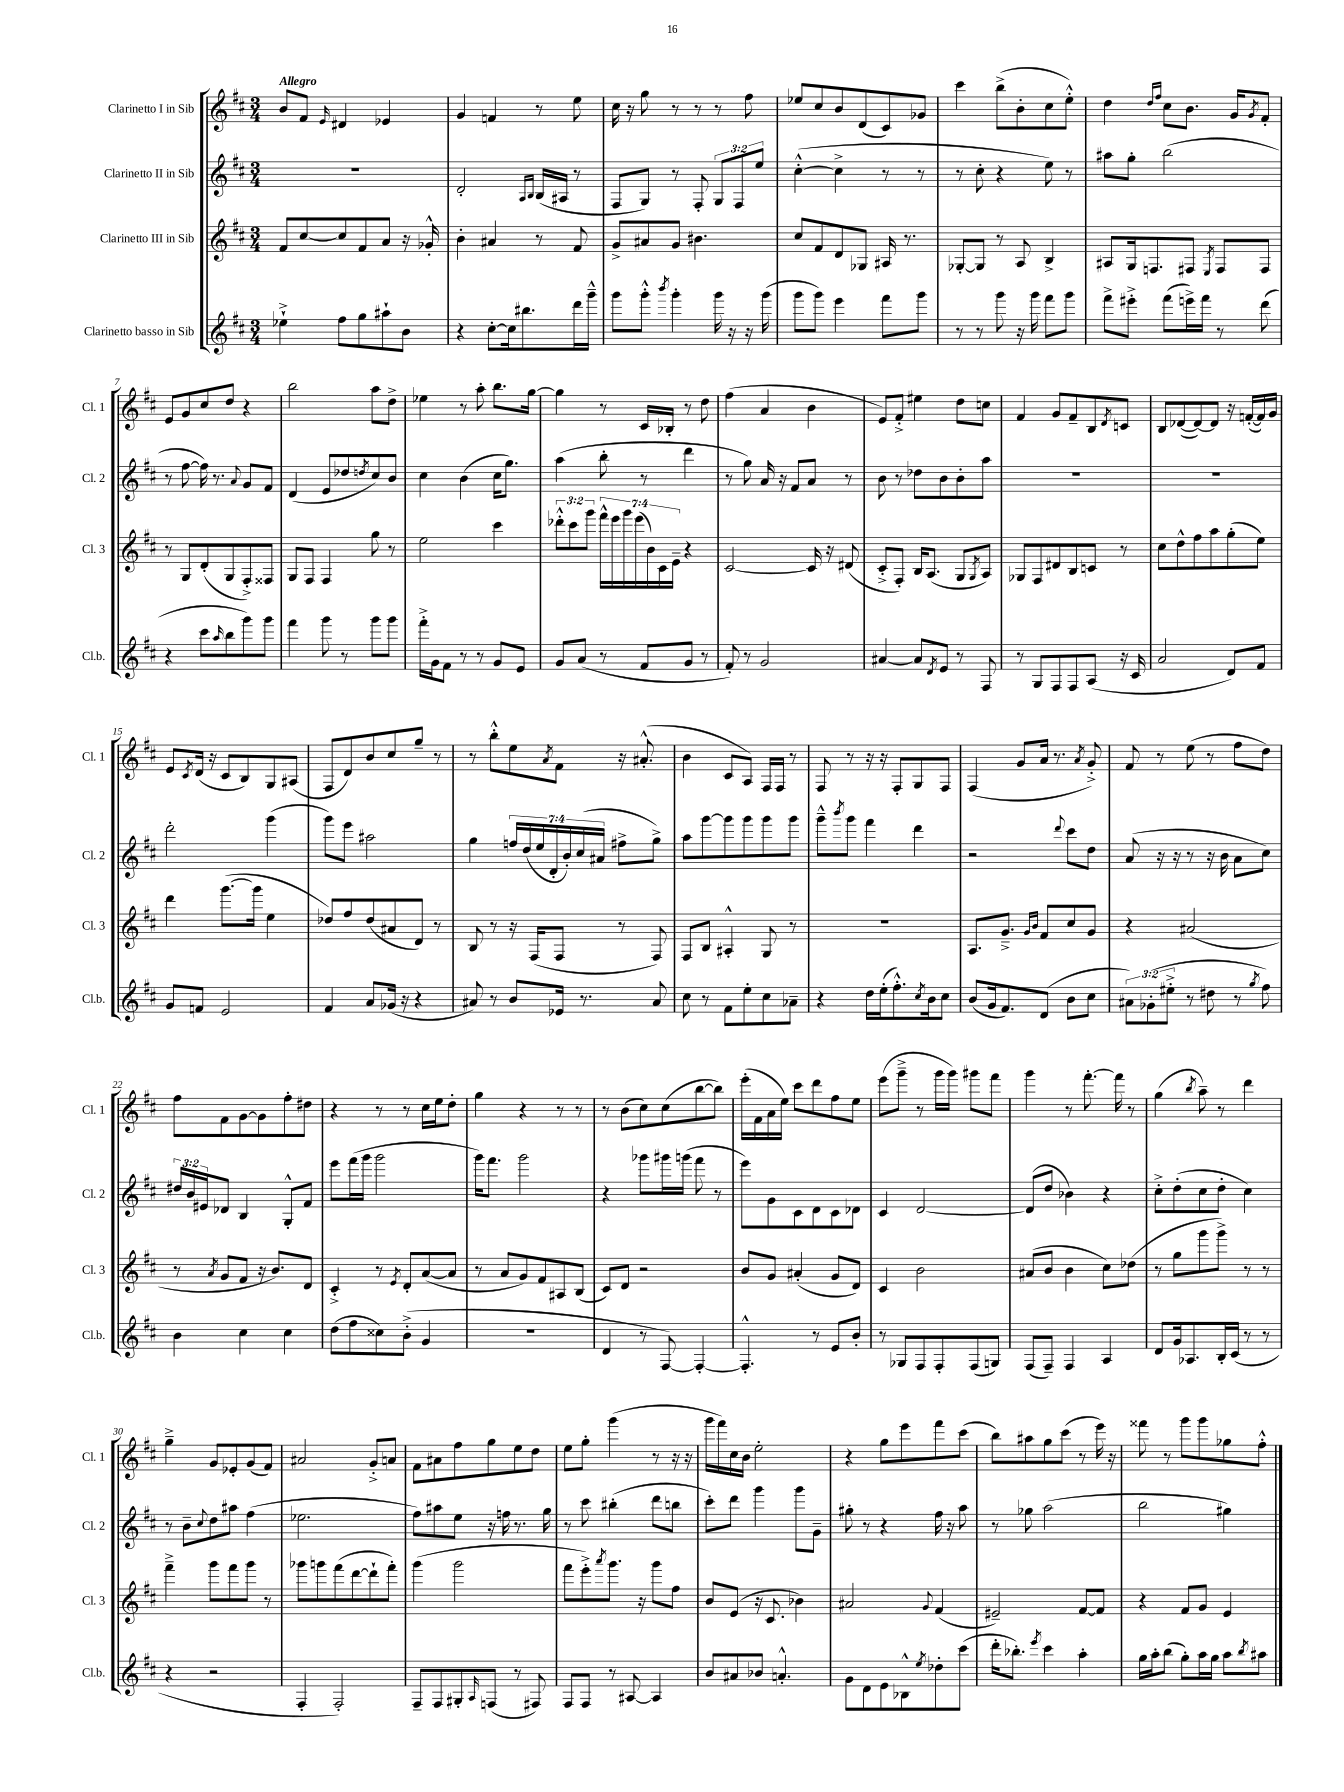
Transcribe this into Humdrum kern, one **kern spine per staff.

**kern	**kern	**kern	**kern
*staff4	*staff3	*staff2	*staff1
*clefG2	*clefG2	*clefG2	*clefG2
*k[f#c#]	*k[f#c#]	*k[f#c#]	*k[f#c#]
*M3/4	*M3/4	*M3/4	*M3/4
4ee-`^	8f#	2.r	8b
.	[8cc#	.	8f#
.	.	.	16qqe
8ff#	8cc#]	.	4d#
8gg	8f#	.	.
8aa#`	8a	.	4e-
8b	16r	.	.
.	16g-'^^	.	.
=	=	=	=
4r	4b'	2d'	4g
[8cc#'	4a#	.	4f
16cc#]	.	.	.
8.bb#	.	.	.
.	.	16qqA	.
.	.	16qqB	.
.	8r	(16B	8r
.	.	16A#	.
16ddd	8f#	8r	8ee
16ggg~^^	.	.	.
=	=	=	=
8ggg	8g^	8F#	16cc#
.	.	.	16r
8ggg'^^	8a#	8G)	8gg
8qbbb	.	.	.
4ggg'	8g	8r	8r
.	4.b#	8F#'	8r
16ggg	.	12G	8r
16r	.	.	.
.	.	12F#	.
16r	.	.	8ff#
.	.	12ee	.
(16ggg	.	.	.
=	=	=	=
8ggg	8cc#	([4cc#'^^	8ee-
8ggg)	8f#	.	8cc#
4eee	8d	4cc#^]	8b
.	8G-	.	(8d
8fff#	16A#	8r	8c#)
.	8.r	.	.
8ggg	.	8r	8g-
=	=	=	=
8r	[8G-'	8r	4ccc#
8r	8G-]	8cc#'	.
8ggg	8r	4r	(8bb^
16r	8A	.	8b'
16ggg	.	.	.
8fff#	4B^	8ee)	8cc#
8ggg	.	8r	8ee'^^)
=	=	=	=
8fff#^	8A#	8aa#	4dd
8eee#'^	16G	8gg'	.
.	8.F	.	.
.	.	.	16qqdd
.	.	.	16qqff#
(8fff#	.	(2bb	8cc#
16eee^)	8F#	.	8.b
16fff#	.	.	.
.	8qE	.	.
8r	8F#	.	.
.	.	.	16g
.	.	.	8qg
(8ddd	8F#	.	8f#'
=	=	=	=
4r	8r	8r	8e
.	8G	[8ff#	8g
8ccc#	(8d'	16ff#])	8cc#
.	.	8.r	.
16qqaa	.	.	.
8bb	8G	.	8dd
.	.	8qqa	.
8ggg)	8F#'^)	8g	4r
8ggg	8F##	8f#	.
=	=	=	=
4fff#	8G	(4d	2bb
.	8F#	.	.
8ggg	4F#	8e	.
8r	.	8dd-	.
.	.	8qdd	.
8ggg	8gg	8cc#)	8aa
8ggg	8r	8b	8dd^
=	=	=	=
16fff#'^	2ee	4cc#	4ee-
16g	.	.	.
8f#	.	.	.
8r	.	(4b	8r
8r	.	.	8aa'
8g	4ccc#	16cc#	8.bb
.	.	8.gg)	.
8e	.	.	.
.	.	.	[16gg
=	=	=	=
8g	12ddd-'^^	(4aa	4gg]
.	12ccc#	.	.
(8a	.	.	.
.	12ggg	.	.
8r	28fff#^^	8bb'	8r
.	28eee	.	.
.	28ggg	.	.
.	(28eee	.	.
8f#	.	8r	16c#
.	28b)	.	.
.	28c#	.	.
.	.	.	16B-'
.	28e~	.	.
8g	4r	4ddd	8r
8r	.	.	8dd
=	=	=	=
8f#')	[2c#	8r	(4ff#
8r	.	8gg)	.
2g	.	16a	4a
.	.	16r	.
.	.	8f#	.
.	16c#]	8a	4b
.	16r	.	.
.	(8d#	8r	.
=	=	=	=
[4a#	8c#'^	8b	8e)
.	8F#')	8r	8f#'^
8a#]	16B	8dd-	4ee#
.	(8.A	.	.
8qd	.	.	.
8e	.	8b	.
8r	8G	8b'	8dd
.	8qG	.	.
8F#	8A)	8aa	8cc
=	=	=	=
8r	8G-	2.r	4f#
8G	8F#	.	.
8F#	8d#	.	8g
8F#	8B	.	8f#~
(8A	8c	.	8B
.	.	.	8qd
16r	8r	.	8c
16c#	.	.	.
=	=	=	=
2a	8cc#	2.r	8B
.	8dd^^	.	([8d-
.	8ff#	.	8d-_)
.	8aa	.	8d-]
8d)	(8gg'	.	16r
.	.	.	([16f'
8f#	8ee)	.	16f])
.	.	.	16g
=	=	=	=
8g	4ddd	2ddd'	8e
.	.	.	8qc#
8f	.	.	(16d
.	.	.	16r
2e	([8.ggg	.	8c#
.	.	.	8B)
.	16ggg]	.	.
.	4ee	(4ggg	8G
.	.	.	(8A#
=	=	=	=
4f#	8dd-)	8ggg)	8F#
.	8ff#	8eee	8d)
8a	(8dd-	2aa#	8b
(16g-	8a#	.	8cc#
16r	.	.	.
4r	8d)	.	8gg~
.	8r	.	8r
=	=	=	=
8a#)	8B	4gg	8r
8r	8r	.	8bb'^^
8b	16r	28ff	8ee
.	.	(28dd	.
.	(16F#	.	.
.	.	28ee	.
.	.	28d'	.
.	.	.	8qa
16e-	8F#	.	8f#
.	.	28b')	.
.	.	(28cc#	.
8.r	.	.	.
.	.	28a#	.
.	8r	8ff#^	16r
.	.	.	(8.a#'^^
8a#	8F#)	8gg^)	.
=	=	=	=
8cc#	8F#	8aa	4b
8r	8B	[8ggg	.
8f#	4A#'^^	8ggg]	8c#
8ee'	.	8ggg	8A)
8cc#	8G	8ggg	16F#
.	.	.	16F#
8a-~	8r	8ggg	8r
=	=	=	=
4r	2.r	8ggg~^^	8F#
.	.	8qbbb	.
.	.	8ggg	8r
16dd	.	4fff#	16r
(16ee'	.	.	16r
8.ff#'^^)	.	.	8F#'
.	.	4ddd	8G
8qcc#	.	.	.
16b	.	.	.
8cc#	.	.	8F#
=	=	=	=
(8b	8.A	2r	(4F#
16g	.	.	.
8.f#)	8.g~^	.	.
.	.	.	8g
.	16qqg	.	.
.	16qqb	.	.
(8d	8f#	.	16a
.	.	.	8.r
.	.	8qqddd	.
8b	8cc#	8ccc#	.
.	.	.	8qa
8cc#	8g	8dd	8g'^)
=	=	=	=
12a#)	4r	(8a	8f#
(12g-'	.	.	.
.	.	16r	8r
12ee#'^	.	.	.
.	.	16r	.
8r	(2a#	8r	(8ee
8dd#	.	16r	8r
.	.	16b	.
8r	.	8a	8ff#
8qgg	.	.	.
8ff#)	.	8cc#)	8dd)
=	=	=	=
4b	8r	24dd#	8ff#
.	.	24b	.
.	.	24e#	.
.	8qa	.	.
.	8g	8d-	8f#
4cc#	8f#	4B	[8g
.	16r	.	8g]
.	8.b)	.	.
4cc#	.	8G'^^	8ff#'
.	8d	8f#	8dd#
=	=	=	=
(8dd	4c#'^	8eee	4r
8ff#	.	(16fff#	.
.	.	16ggg	.
8cc##)	8r	2ggg	8r
.	8qe	.	.
(8b'^	8d'	.	8r
4g	([8a	.	16cc#
.	.	.	16ee
.	8a]	.	8dd'
=	=	=	=
2.r	8r	16ggg)	4gg
.	.	8.fff#	.
.	8a	.	.
.	8g)	2ggg	4r
.	8f#	.	.
.	8A#	.	8r
.	(8B	.	8r
=	=	=	=
4d	8c#)	4r	8r
.	8d	.	(8b
8r	2r	8ggg-	8cc#)
[8F#)	.	16ggg#	(8cc#
.	.	(16ggg	.
4F#'_	.	8fff#	[8bb
.	.	8r	8bb])
=	=	=	=
4.F#'^^]	8b	8eee)	(16eee'
.	.	.	16f#
.	8g	8g	16a
.	.	.	16ee)
.	(4a#'	8c#	8ccc#
8r	.	8d	8ddd
8e	8g	8c#	8ff#
8b'	8d)	8d-	8ee
=	=	=	=
8r	4c#	4c#	(8eee
8G-	.	.	8ggg~^
8F#	2b	[2d	8r
8F#'	.	.	16ggg
.	.	.	16ggg)
(8F#	.	.	8ggg#
8G)	.	.	8fff#
=	=	=	=
(8F#	(8a#	(8d]	4ggg
8F#~)	8b	8dd	.
4F#	4b	4b-)	8r
.	.	.	[8.fff#'
4A	8cc#)	4r	.
.	.	.	16fff#]
.	(8dd-	.	8r
=	=	=	=
8d	8r	8cc#'^	(4gg
16g	8gg	(8dd'	.
8.A-	.	.	.
.	.	.	8qbb
.	8ggg	8cc#	8aa~)
16B'	8ggg^)	8dd'	8r
(16c#	.	.	.
8r	8r	4cc#)	4ddd
8r	8r	.	.
=	=	=	=
4r	4fff#~^	8r	4gg~^
.	.	8b~	.
.	.	8qqcc#	.
2r	8ggg	8dd	8g
.	8fff#	8aa#	8e-'
.	8ggg	(4ff#	(8g
.	8r	.	8f#)
=	=	=	=
4F#'	8ggg-	2.ee-	2a#
.	8ggg	.	.
2F#')	(8fff#	.	.
.	[8ddd	.	.
.	8ddd`]	.	8g'^
.	8fff#')	.	8a
=	=	=	=
8F#~	(4ggg	8ff#)	8f#
8F#	.	8aa#	8a#
8G#'	2ggg	8ee	8ff#
16qqA	.	.	.
(8F	.	16r	8gg
.	.	16ff	.
8r	.	8.r	8ee
8F#)	.	.	8dd
.	.	16gg	.
=	=	=	=
8F#	8fff#	8r	8ee
8F#	8eee'^)	8ccc#	8gg'
.	8qaaa	.	.
8r	8.ggg	(4bb#'	(4ggg
[8A#	.	.	.
.	16r	.	.
4A#]	8ggg	8ddd	8r
.	8ff#	8bb	16r
.	.	.	16r
=	=	=	=
8b	8b	8ccc#')	16ggg
.	.	.	16fff#)
8a#	(8e	8ddd	16cc#
.	.	.	16b
8b-	16r	4ggg	2ee'
.	8.c#	.	.
4.a'^^	.	.	.
.	4b-)	8ggg	.
.	.	8g~	.
=	=	=	=
8g	2a#	8gg#'	4r
8d	.	8r	.
8e	.	4r	8gg
8B-^^	.	.	8eee
8qee	8qqg	.	.
8dd-'	(4f#	16ff#	8fff#
.	.	16r	.
(8ccc#	.	8aa	(8ccc#
=	=	=	=
16ddd'	2e#~)	8r	8bb)
8.bb-')	.	.	.
.	.	8gg-	8aa#
8qeee	.	.	.
4ccc#	.	(2aa	8gg
.	.	.	(8ccc#
4aa'	[8f#	.	8r
.	8f#]	.	16eee)
.	.	.	16r
=	=	=	=
16gg	4r	2bb	8fff##
16aa'	.	.	.
(8bb	.	.	8r
8gg')	8f#	.	8ggg
16aa	8g	.	8ggg
16gg	.	.	.
8aa	4e	4gg#)	8gg-
8qbb	.	.	.
8aa#	.	.	8ff#'^^
==	==	==	==
*-	*-	*-	*-
